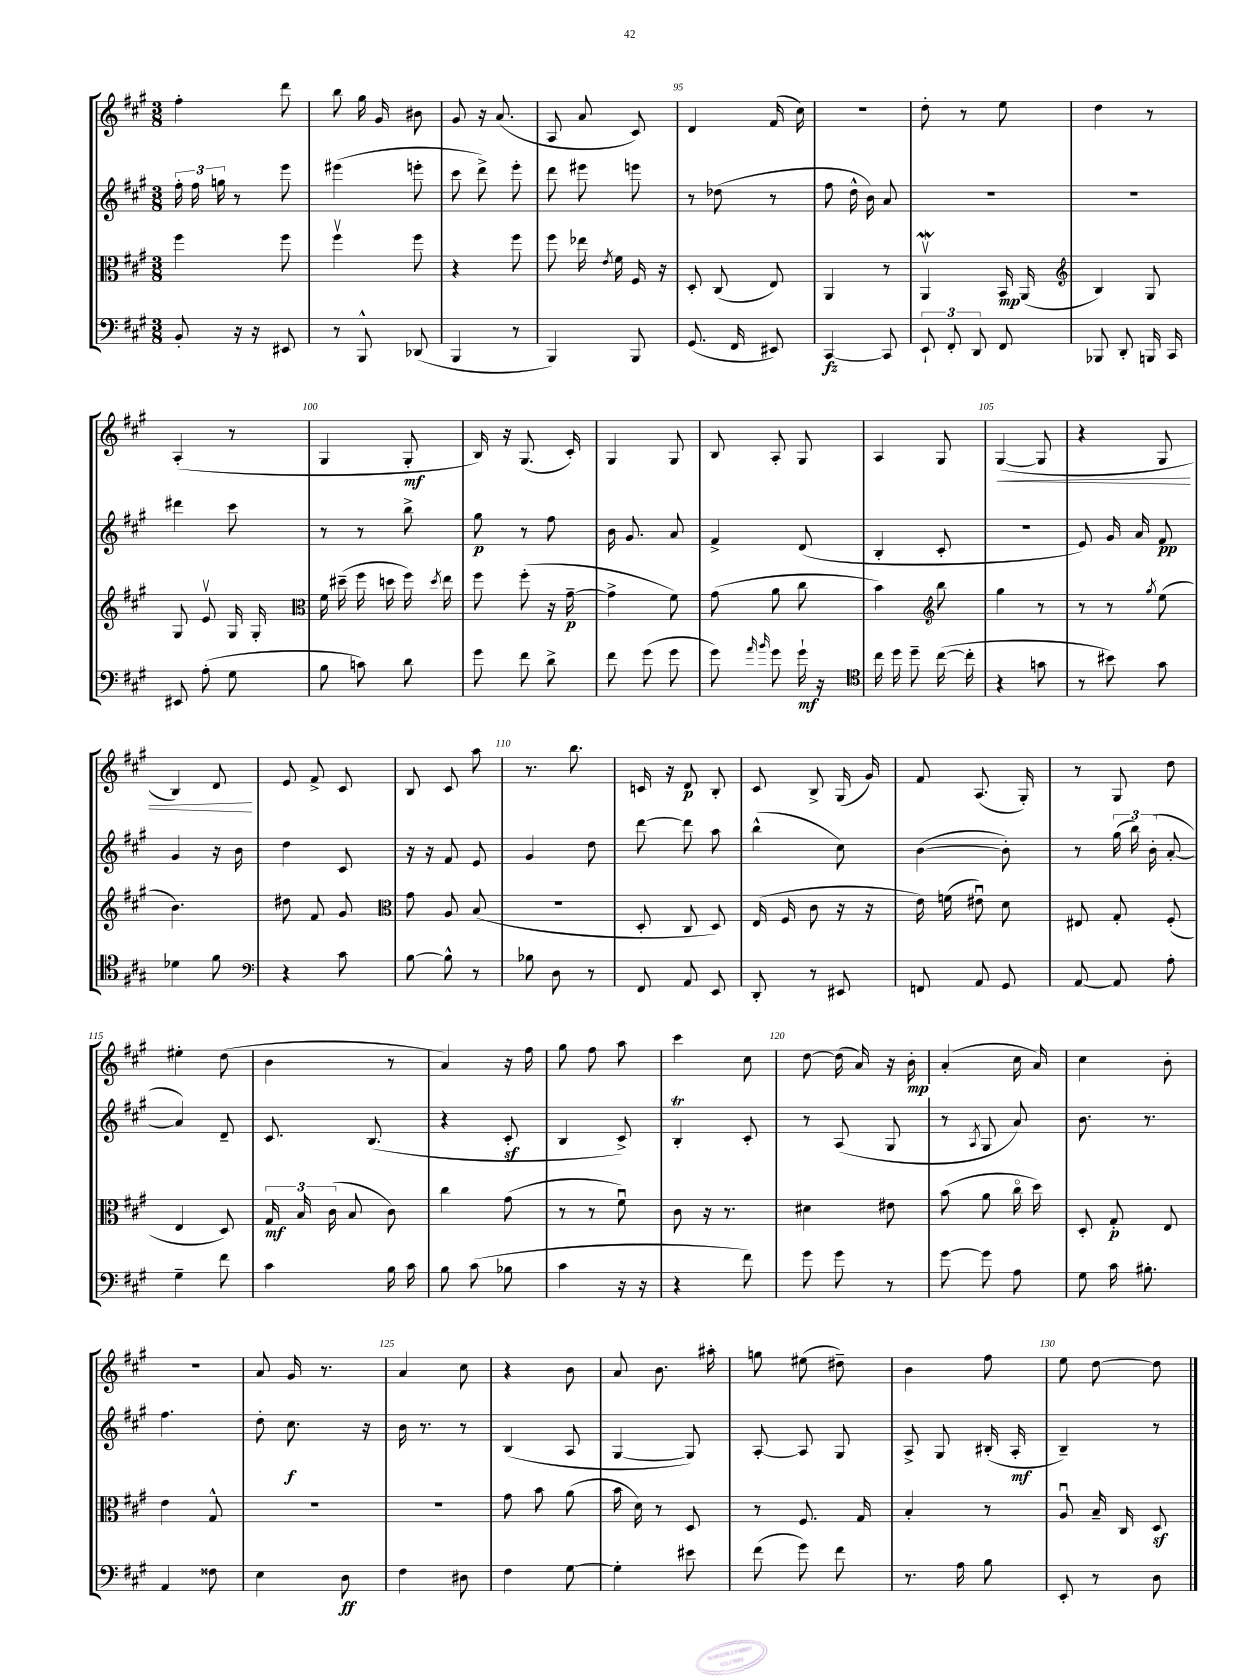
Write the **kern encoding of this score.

**kern	**kern	**kern	**kern
*staff4	*staff3	*staff2	*staff1
*clefF4	*clefC3	*clefG2	*clefG2
*k[f#c#g#]	*k[f#c#g#]	*k[f#c#g#]	*k[f#c#g#]
*M3/8	*M3/8	*M3/8	*M3/8
8BB'	4ff#	24ff#'	4ff#'
.	.	24ff#	.
.	.	24gg	.
16r	.	8r	.
16r	.	.	.
8EE#	8ff#	8eee	8ddd
=	=	=	=
8r	4ff#v	(4eee#	8bb
8BBB^^	.	.	16gg#
.	.	.	16g#
(8DD-	8ff#	8eee'	8b#
=	=	=	=
4BBB	4r	8ccc#	8g#
.	.	8ddd^)	16r
.	.	.	(8.a
8r	8ff#	8eee'	.
=	=	=	=
4BBB)	8ff#	8ddd	8A
.	16ee-	8eee#	8a
.	8qe	.	.
.	16f#	.	.
8BBB	16F#	8eee	8c#)
.	16r	.	.
=	=	=	=
(8.GG#	8D'	8r	4d
.	(8C#	(8dd-	.
16FF#	.	.	.
8EE#)	8E)	8r	(16f#
.	.	.	16cc#)
=	=	=	=
[4CC#	4AA	8ff#	4.r
.	.	16dd^^	.
.	.	16b)	.
8CC#]	8r	8a	.
=	=	=	=
12EE`	4AAv	4.r	8dd'
12FF#'	.	.	.
.	.	.	8r
12DD	.	.	.
8FF#	16BB	.	8ee
.	(16AA	.	.
=	=	=	=
*	*clefG2	*	*
8BBB-	4B)	4.r	4dd
8DD'	.	.	.
16BBB	8G#	.	8r
16CC#	.	.	.
=	=	=	=
8EE#	8G#	4ddd#	(4A'
(8A'	8ev	.	.
8G#	16G#	8ccc#	8r
.	16G#'	.	.
=	=	=	=
*	*clefC3	*	*
8B	16f#	8r	4G#
.	(16dd#~	.	.
8c)	16ff#	8r	.
.	16dd	.	.
8d	16ff#)	8bb^	8G#'
.	8qdd	.	.
.	16ee	.	.
=	=	=	=
8g#	8ff#	8gg#	16B)
.	.	.	16r
8f#	(8ff#'	8r	(8.G#
8d^	16r	8ff#	.
.	[16g#~	.	16c#')
=	=	=	=
8f#	4g#^]	16b	4G#
.	.	8.g#	.
(8g#	.	.	.
8g#	8f#)	8a	8G#
=	=	=	=
8g#)	(8g#	4f#^	8B
16qqa	.	.	.
16qqb	.	.	.
8g#	8a	.	8A'
16g#`	8cc#	(8d	8G#
16r	.	.	.
=	=	=	=
*clefC4	*	*	*
16cc#	4b)	4B'	4A
16dd	.	.	.
8dd~	.	.	.
*	*clefG2	*	*
([16cc#	8bb	8c#'	8G#
16cc#']	.	.	.
=	=	=	=
4r	4gg#	4.r	([4G#
8g	8r	.	8G#]
=	=	=	=
8r	8r	8e)	4r
8b#)	8r	16g#	.
.	.	16a	.
.	8qgg#	.	.
8g#	(8ee	8f#	8G#
=	=	=	=
4d-	4.b)	4g#	4B)
8f#	.	16r	8d
.	.	16b	.
=	=	=	=
*clefF4	*	*	*
4r	8dd#	4dd	8e
.	8f#	.	8f#^
8c#	8g#	8c#	8c#
=	=	=	=
*	*clefC3	*	*
[8B	8g#	16r	8B
.	.	16r	.
8B^^]	8A	8f#	8c#
8r	(8B	8e	8aa
=	=	=	=
8B-	4.r	4g#	8.r
8D	.	.	.
.	.	.	8.bb
8r	.	8dd	.
=	=	=	=
8FF#	8D'	[8ddd	16c
.	.	.	16r
8AA	8C#	8ddd]	8d
8EE	8D)	8aa	8B'
=	=	=	=
8DD'	(16E	(4bb^^	8c#
.	16F#	.	.
8r	8c#	.	8B^
8EE#	16r	8cc#)	(16G#
.	16r	.	16g#)
=	=	=	=
8FF	16e)	([4b	8f#
.	(16f	.	.
8AA	8e#u)	.	(8.A
8GG#	8d	8b'])	.
.	.	.	16G#')
=	=	=	=
[8AA	8E#	8r	8r
8AA]	8G#'	(24gg#	8G#
.	.	24bb)	.
.	.	(24b'	.
8A'	(8F#'	[8a'	8dd
=	=	=	=
4G#~	4E	4a])	4ee#'
8f#	8D)	8d~	(8dd
=	=	=	=
4c#	24G#	8.c#	4b
.	24B	.	.
.	(24c#	.	.
.	8B	.	.
.	.	(8.B	.
16B	8c#)	.	8r
16c#	.	.	.
=	=	=	=
8B	4cc#	4r	4a)
(8c#	.	.	.
8B-	(8g#	8c#'	16r
.	.	.	16ff#
=	=	=	=
4c#	8r	4B	8gg#
.	8r	.	8ff#
16r	8f#u)	8c#^)	8aa
16r	.	.	.
=	=	=	=
4r	8c#	4B'	4ccc#
.	16r	.	.
.	8.r	.	.
8f#)	.	8c#'	8cc#
=	=	=	=
8g#	4d#	8r	[8dd
8g#	.	(8A	(16dd]
.	.	.	16a)
8r	8e#	8G#	16r
.	.	.	16b'
=	=	=	=
[8g#	(8b	8r	(4a'
.	.	8qA	.
8g#]	8a	8G#	.
8A	16cc#o	8a)	16cc#
.	16dd)	.	16a)
=	=	=	=
8G#	8D'	8.b	4cc#
16c#	8G#'	.	.
8.B#'	.	8.r	.
.	8E	.	8b'
=	=	=	=
4AA	4e	4.ff#	4.r
8F##	8G#^^	.	.
=	=	=	=
4E	4.r	8dd'	8a
.	.	8.cc#	16g#
.	.	.	8.r
8D	.	.	.
.	.	16r	.
=	=	=	=
4F#	4.r	16b	4a
.	.	8.r	.
8D#	.	8r	8cc#
=	=	=	=
4F#	8g#	(4B	4r
.	8b	.	.
[8G#	(8a	8A	8b
=	=	=	=
4G#']	16b	[4G#	8a
.	16d)	.	.
.	8r	.	8.b
8e#	8D	8G#])	.
.	.	.	16aa#'
=	=	=	=
(8f#	8r	[8A'	8gg
8g#)	8.F#	8A]	(8ee#
8f#	.	8G#	8dd#~)
.	16G#	.	.
=	=	=	=
8.r	4B'	8A^	4b
.	.	8G#	.
16A	.	.	.
8B	8r	(16B#'	8ff#
.	.	16A'	.
=	=	=	=
8EE'	8Au	4B~)	8ee
8r	16B~	.	[8dd
.	16C#	.	.
8D	8D	8r	8dd]
==	==	==	==
*-	*-	*-	*-
